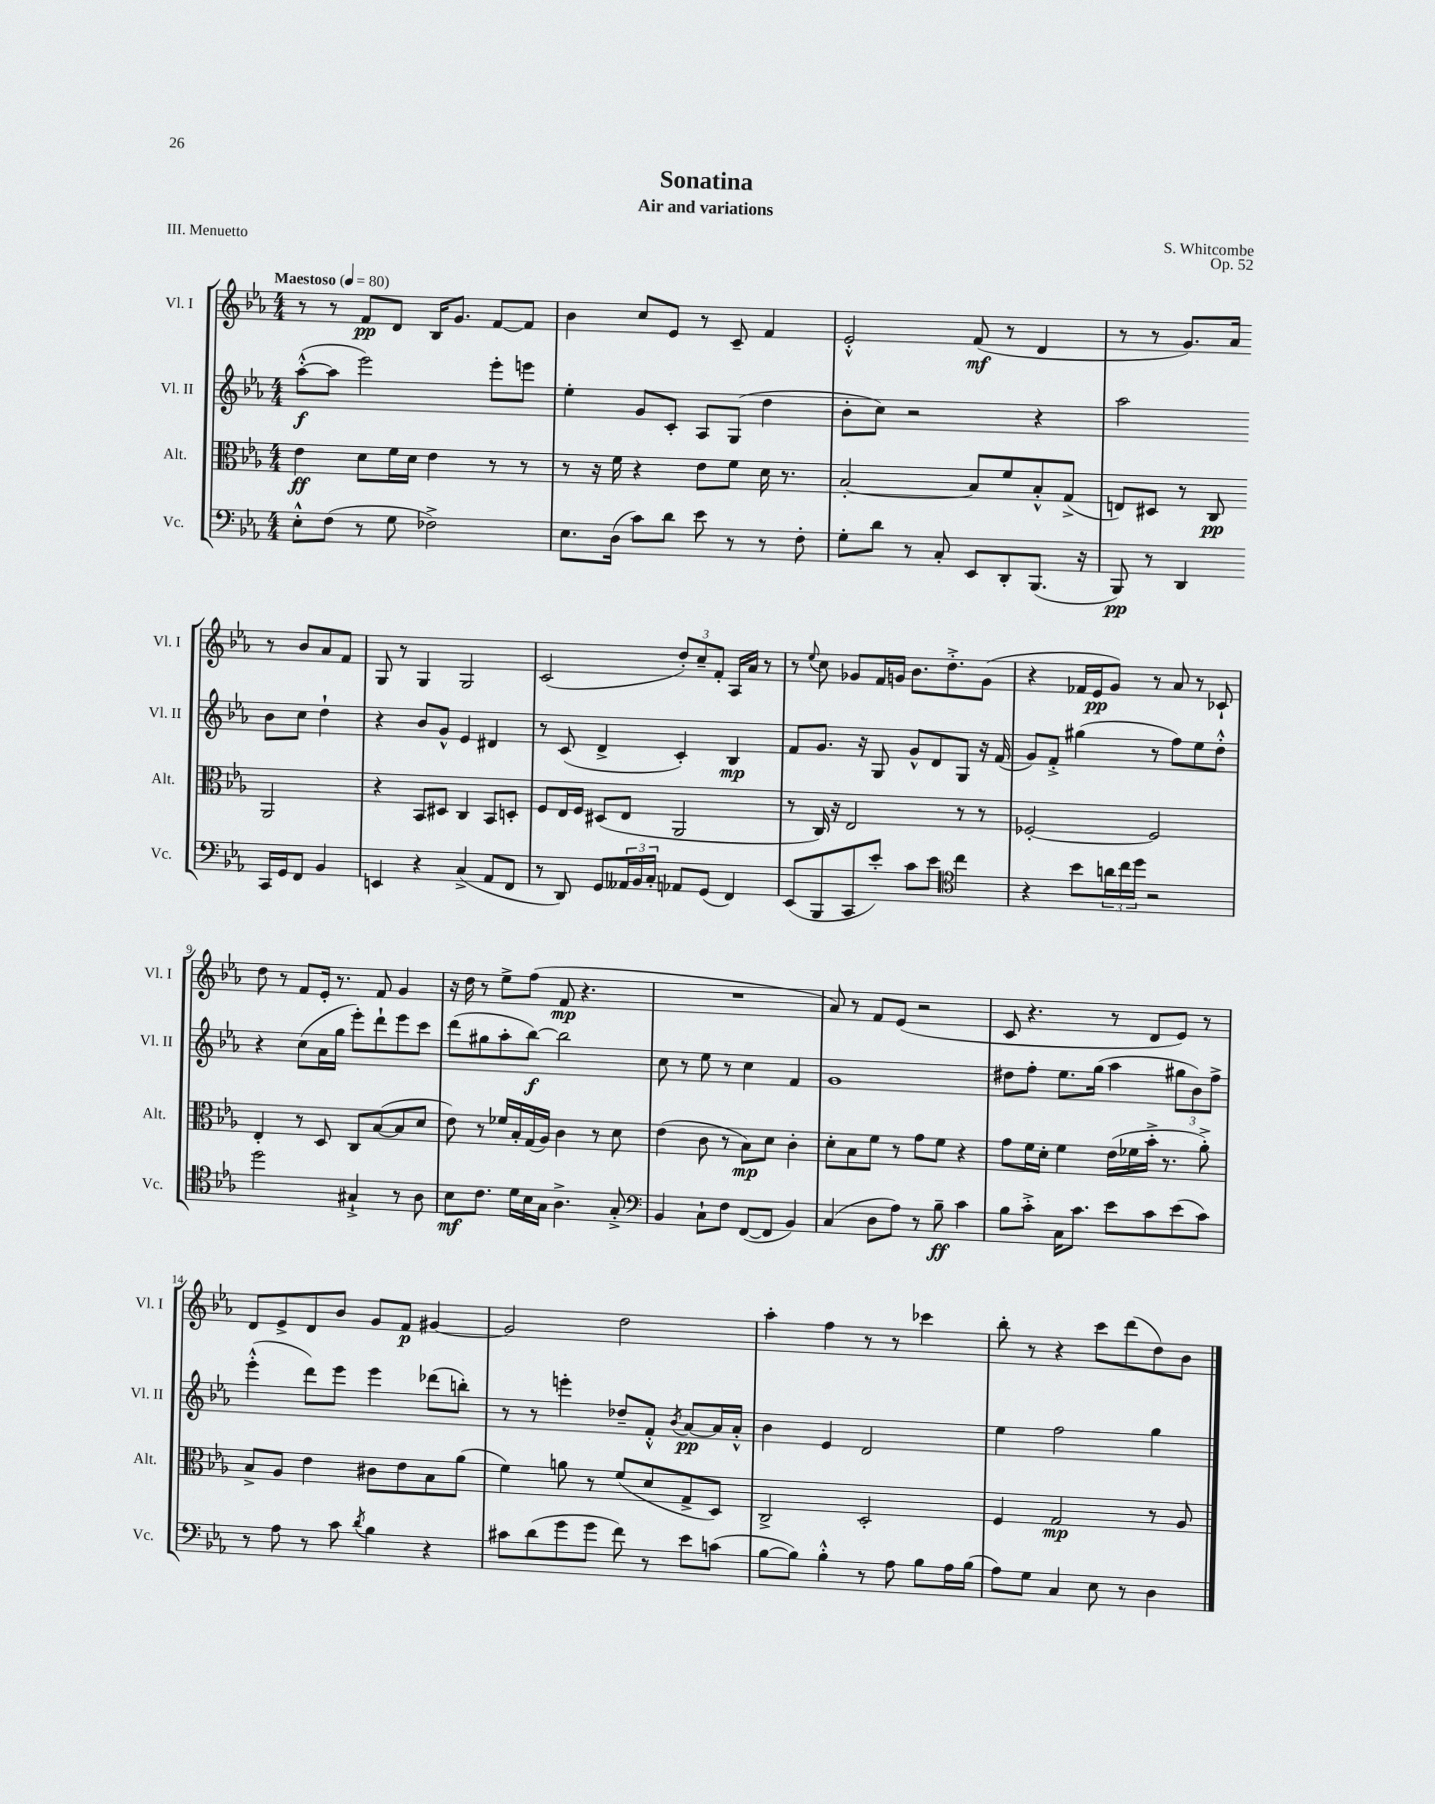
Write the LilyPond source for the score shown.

\header { title = "Sonatina" composer = "S. Whitcombe" subtitle = "Air and variations" opus = "Op. 52" piece = "III. Menuetto" }
<<
\new StaffGroup <<
\new Staff = "s0" \with { instrumentName = "Vl. I" shortInstrumentName = "Vl. I" } {
    \clef treble \key ees \major \numericTimeSignature \time 4/4 \tempo "Maestoso" 4 = 80
    r8 r8 f'8\pp d'8 bes16 g'8. f'8~ f'8 |
    bes'4 c''8 ees'8 r8 c'8-- f'4 |
    ees'2-.-^ f'8\mf( r8 d'4 |
    r8 r8 g'8.) aes'16 r8 bes'8 aes'8 f'8 |
    g8 r8 g4 g2 |
    c'2( \tuplet 3/2 { d''8-.) c''8-- f'8-. } aes16 aes'16 r8 |
    r8 \appoggiatura { ees''8 } c''8 ges'8 f'16 g'16 bes'8. d''8.-.-> g'8( |
    r4 fes'16 ees'16\pp g'8) r8 aes'8 r8 ces'8-! |
    d''8 r8 f'8 ees'16-. r8. f'8 g'4 |
    r16 d''16 r8 ees''8-> f''8( f'8\mp r4. |
    R1 |
    aes'8) r8 f'8 ees'8( r2 |
    c'8 r4. r8 d'8 ees'8) r8 |
    d'8 ees'8-> d'8 bes'8 g'8 f'8\p gis'4~ |
    gis'2 d''2 |
    aes''4-. f''4 r8 r8 ces'''4 |
    bes''8-. r8 r4 c'''8 d'''8( d''8) bes'8 \bar "|." |
}
\new Staff = "s1" \with { instrumentName = "Vl. II" shortInstrumentName = "Vl. II" } {
    \clef treble \key ees \major \numericTimeSignature \time 4/4
    aes''8~-.-^\f( aes''8 ees'''2) ees'''8-. e'''8 |
    ees''4-. g'8 c'8-. aes8 g8( d''4 |
    bes'8-. c''8) r2 r4 |
    aes''2 bes'8 c''8 d''4-! |
    r4 bes'8 g'8-^ ees'4 dis'4 |
    r8 c'8( d'4-> c'4-.) bes4\mp |
    f'8 g'8. r16 g8 g'8-^ d'8 g8 r16 f'16( |
    g'8) f'8-.-> gis''4( r8 f''8) ees''8 d''8-.-^ |
    r4 c''8( aes'16 g''16 ees'''8-.) d'''8-! ees'''8 c'''8 |
    d'''8( gis''8 aes''8-. bes''8~\f) bes''2 |
    c''8 r8 ees''8 r8 c''4 f'4 |
    g'1 |
    dis''8 f''8-. ees''8. g''16( aes''4 \tuplet 3/2 { gis''8 bes'8) f''8-> } |
    ees'''4-.-^( d'''8) ees'''8 ees'''4 des'''8( b''8-.) |
    r8 r8 e'''4-. des''8-- f'8-.-^ \acciaccatura { bes'8 } aes'8~\pp aes'16 aes'16-.-^ |
    bes'4 ees'4 d'2 |
    ees''4 f''2 g''4 \bar "|." |
}
\new Staff = "s2" \with { instrumentName = "Alt." shortInstrumentName = "Alt." } {
    \clef alto \key ees \major \numericTimeSignature \time 4/4
    ees'4\ff d'8 f'16 d'16 ees'4 r8 r8 |
    r8 r16 f'16 r4 ees'8 f'8 d'16 r8. |
    bes2~-. bes8 f'8 bes8-.-^ g8->( |
    e8) dis8 r8 c8\pp aes,2 |
    r4 bes,8 dis8 c4 bes,8 d8-. |
    f8 ees16 f16 dis8( ees8 aes,2 |
    r8 c16) r16 ees2 r8 r8 |
    fes2~-. fes2 |
    ees4-. r8 d8 c8 bes8~( bes8 d'8 |
    ees'8) r8 fes'16 bes16-. g16( aes16) c'4 r8 d'8 |
    ees'4( c'8 r8 bes8\mp) d'8 c'4-. |
    d'8-. bes8 f'8 r8 g'8 f'8 r4 |
    g'8 f'16 d'16-. f'4 ees'16( fes'16 bes'16-.-> r8. aes'8-.->) |
    bes8-> aes8 ees'4 cis'8 ees'8 bes8 aes'8( |
    f'4) a'8 r8 f'8( d'8 g8-> d8) |
    c2-> d2-. |
    f4 g2\mp r8 aes8 \bar "|." |
}
\new Staff = "s3" \with { instrumentName = "Vc." shortInstrumentName = "Vc." } {
    \clef bass \key ees \major \numericTimeSignature \time 4/4
    ees8-.-^ f8( r8 g8 fes2->) |
    ees8. d16( c'8) d'8 ees'8 r8 r8 f8-. |
    g8-. d'8 r8 c8-. ees,8 d,8-. bes,,8.( r16 |
    bes,,8\pp) r8 d,4 c,16 g,16 f,8 bes,4 |
    e,4 r4 c4->( aes,8 f,8 |
    r8 d,8) g,8 \tuplet 3/2 { aeses,16 bes,16 c16-. } aes,8 g,8( f,4) |
    ees,8( bes,,8 c,8 ees'8-.) c'8 ees'8 \clef tenor c''4 |
    r4 bes'8 \tuplet 3/2 { a'16 c''16 d''16 } r2 |
    d''2 gis4-!-> r8 aes8 |
    bes8\mf c'8. d'16 bes16 g16 aes4.-> g8-.-> |
    \clef bass bes,4 c8-! f8 f,8~( f,8 bes,4) |
    c4( d8 aes8) r8 bes8--\ff c'4 |
    bes8 c'8-.-> c16 c'8. ees'8 c'8 ees'8( c'8) |
    r8 aes8 r8 c'8 \acciaccatura { d'8 } bes4 r4 |
    cis'8 d'8( g'8 g'8 f'8) r8 ees'8 c'8( |
    bes8~ bes8) bes4-.-^ r8 aes8 bes8 aes16 bes16( |
    aes8) g8 c4 ees8 r8 d4 \bar "|." |
}
>>
>>
